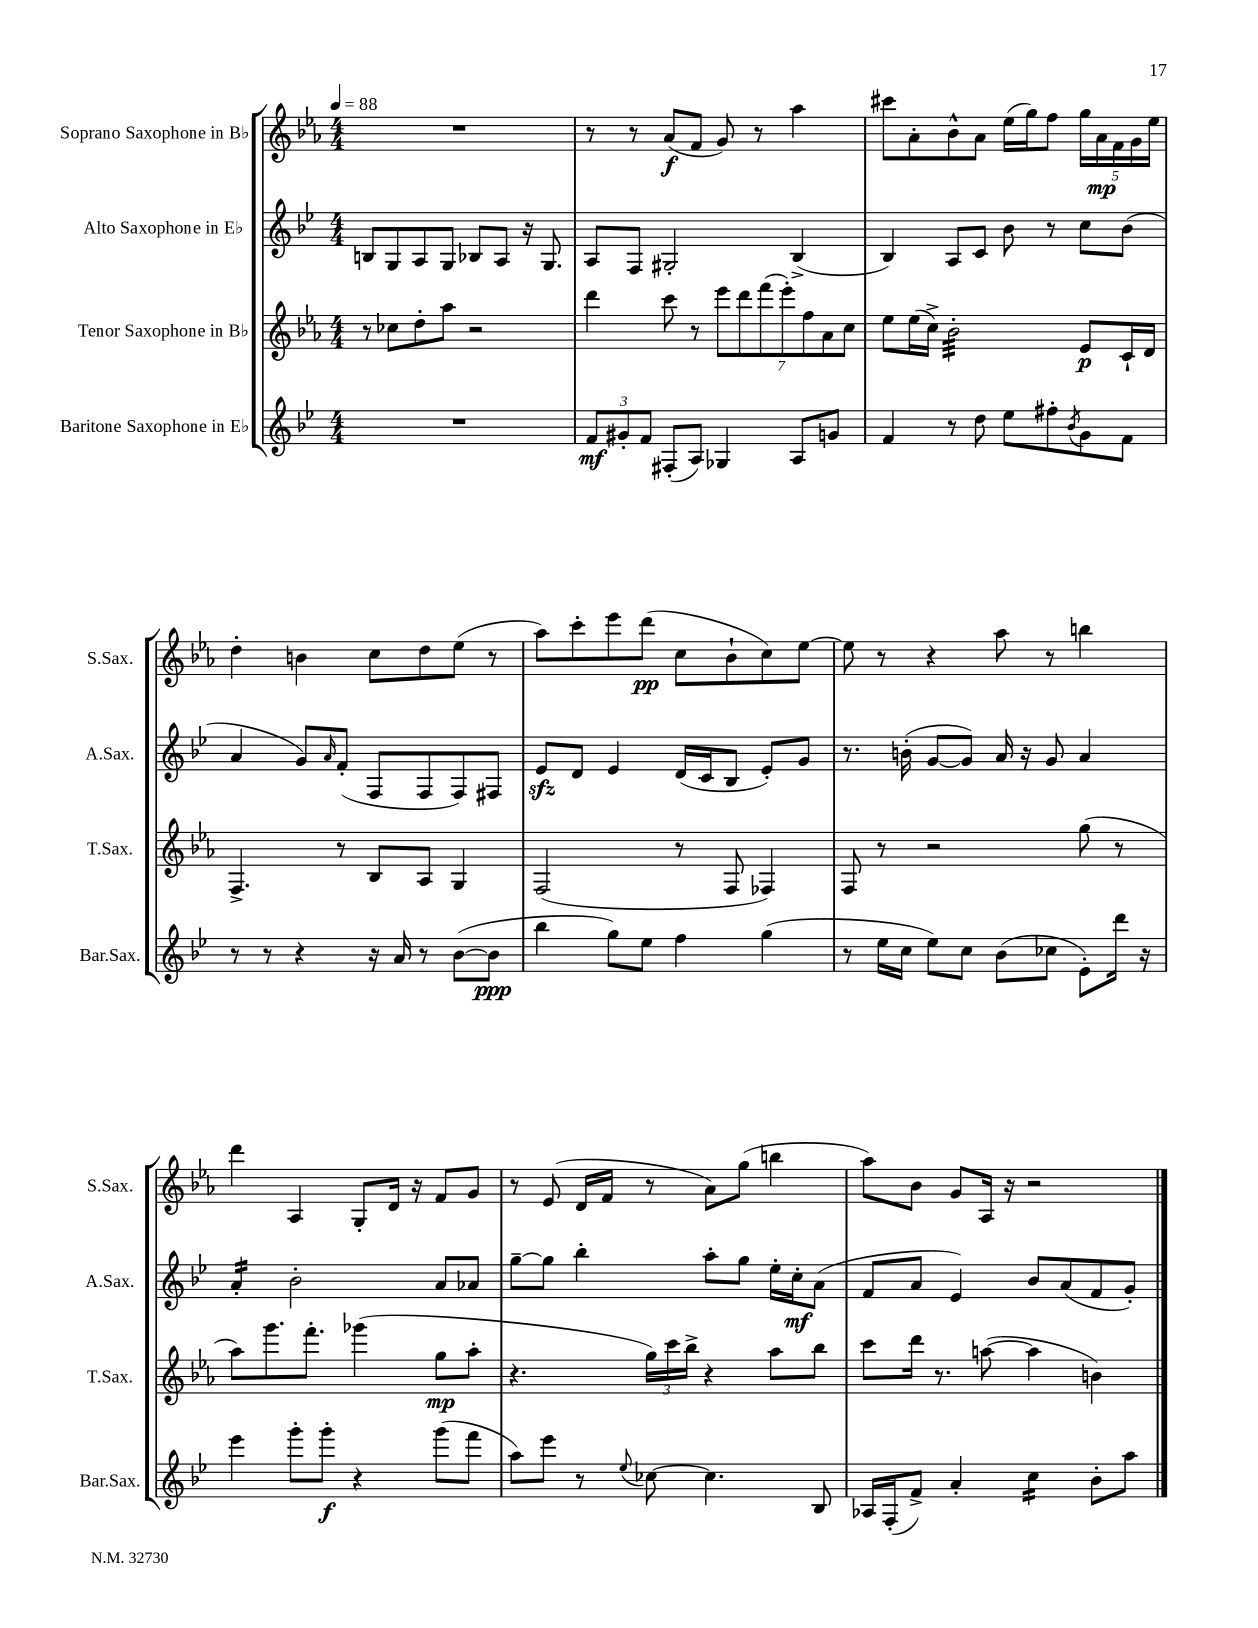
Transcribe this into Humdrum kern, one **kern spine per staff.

**kern	**kern	**kern	**kern
*staff4	*staff3	*staff2	*staff1
*clefG2	*clefG2	*clefG2	*clefG2
*k[b-e-]	*k[b-e-a-]	*k[b-e-]	*k[b-e-a-]
*M4/4	*M4/4	*M4/4	*M4/4
*MM88	*MM88	*MM88	*MM88
1r	8r	8B/L	1r
.	8cc-\L	8G/	.
.	8dd'\	8A/	.
.	8aa-\J	8G/J	.
.	2r	8B-/L	.
.	.	8A/J	.
.	.	16r	.
.	.	8.G/	.
=	=	=	=
12f/L	4ddd\	8A/L	8r
12g#'/	.	.	.
.	.	8F/J	8r
12f/J	.	.	.
(8F#'/L	8ccc\	2G#'/	(8a-/L
8A/J)	8r	.	8f/J
4G-/	14eee-\L	.	8g/)
.	14ddd\	.	.
.	.	.	8r
.	(14fff\	.	.
.	14eee-'\)	.	.
8A/L	.	(4B-^/	4aa-\
.	14ff\	.	.
.	14a-\	.	.
8g/J	.	.	.
.	14cc\J	.	.
=	=	=	=
4f/	8ee-\L	4B-/)	8ccc#\L
.	(16ee-\L	.	8a-'\
.	16cc^\JJ)	.	.
8r	2b-'\	8A/L	8b-^^\
8dd\	.	8c/J	8a-\J
8ee-\L	.	8b-\	(16ee-\LL
.	.	.	16gg\J)
8ff#'\	.	8r	8ff\J
8qb-/	.	.	.
8g\	8e-/L	8cc\L	20gg\LL
.	.	.	20a-\
.	.	.	20f\
8f\J	16c`/L	(8b-\J	.
.	.	.	20g\
.	16d/JJ	.	.
.	.	.	20ee-\JJ
=	=	=	=
8r	4.F^/	4a/	4dd'\
8r	.	.	.
4r	.	8g/L)	4b\
.	.	16qqa/	.
.	8r	(8f'/J	.
16r	8B-/L	8F/L	8cc\L
16a/	.	.	.
8r	8A-/J	8F/	8dd\
([8b-\L	4G/	8F/)	(8ee-\J
8b-\]J	.	8F#/J	8r
=	=	=	=
4bb-\	(2F/	8e-/L	8aa-\L)
.	.	8d/J	8ccc'\
8gg\L)	.	4e-/	8eee-\
8ee-\J	.	.	(8ddd\J
4ff\	8r	(16d/LL	8cc\L
.	.	16c/J	.
.	8F/	8B-/J	8b-`\
(4gg\	4F-/)	8e-'/L)	8cc\)
.	.	8g/J	[8ee-\J
=	=	=	=
8r	8F/	8.r	8ee-\]
16ee-\LL	8r	.	8r
16cc\JJ	.	(16b'\	.
8ee-\L)	2r	[8g/L	4r
8cc\J	.	8g/]J)	.
(8b-\L	.	16a/	8aa-\
.	.	16r	.
8cc-\J	.	8g/	8r
8e-'\L)	(8gg\	4a/	4bb\
16ddd\Jk	8r	.	.
16r	.	.	.
=	=	=	=
4eee-\	8aa-\L)	4a'/	4ddd\
.	8.ggg\	.	.
8ggg'\L	.	2b-'\	4A-/
.	8.fff'\J	.	.
8ggg'\J	.	.	.
4r	(4ggg-\	.	8G'/L
.	.	.	16d/Jk
.	.	.	16r
(8ggg\L	8gg\L	8a/L	8f/L
8fff\J	8aa-'\J	8a-/J	8g/J
=	=	=	=
8aa\L)	4.r	[8gg~\L	8r
8eee-\J	.	8gg\]J	(8e-/
8r	.	4bb-'\	16d/LL
.	.	.	16f/JJ
8qqee-/	.	.	.
[8cc-\	24gg\LL)	.	8r
.	24ccc\	.	.
.	24bb-^\JJ	.	.
4.cc-\]	4r	8aa'\L	8a-\L)
.	.	8gg\J	(8gg\J
.	8aa-\L	16ee-'\LL	4bb\
.	.	16cc'\J	.
8B-/	8bb-\J	(8a\J	.
=	=	=	=
16A-/LL	8ccc\L	8f/L	8aa-\L)
(16F'/J	.	.	.
8f^/J)	16ddd\Jk	8a/J	8b-\J
.	8.r	.	.
4a'/	.	4e-/)	8g/L
.	([8aa\	.	16A-/Jk
.	.	.	16r
4cc\	4aa\]	8b-/L	2r
.	.	(8a/	.
8b-'\L	4b\)	8f/	.
8aa\J	.	8g'/J)	.
==	==	==	==
*-	*-	*-	*-
